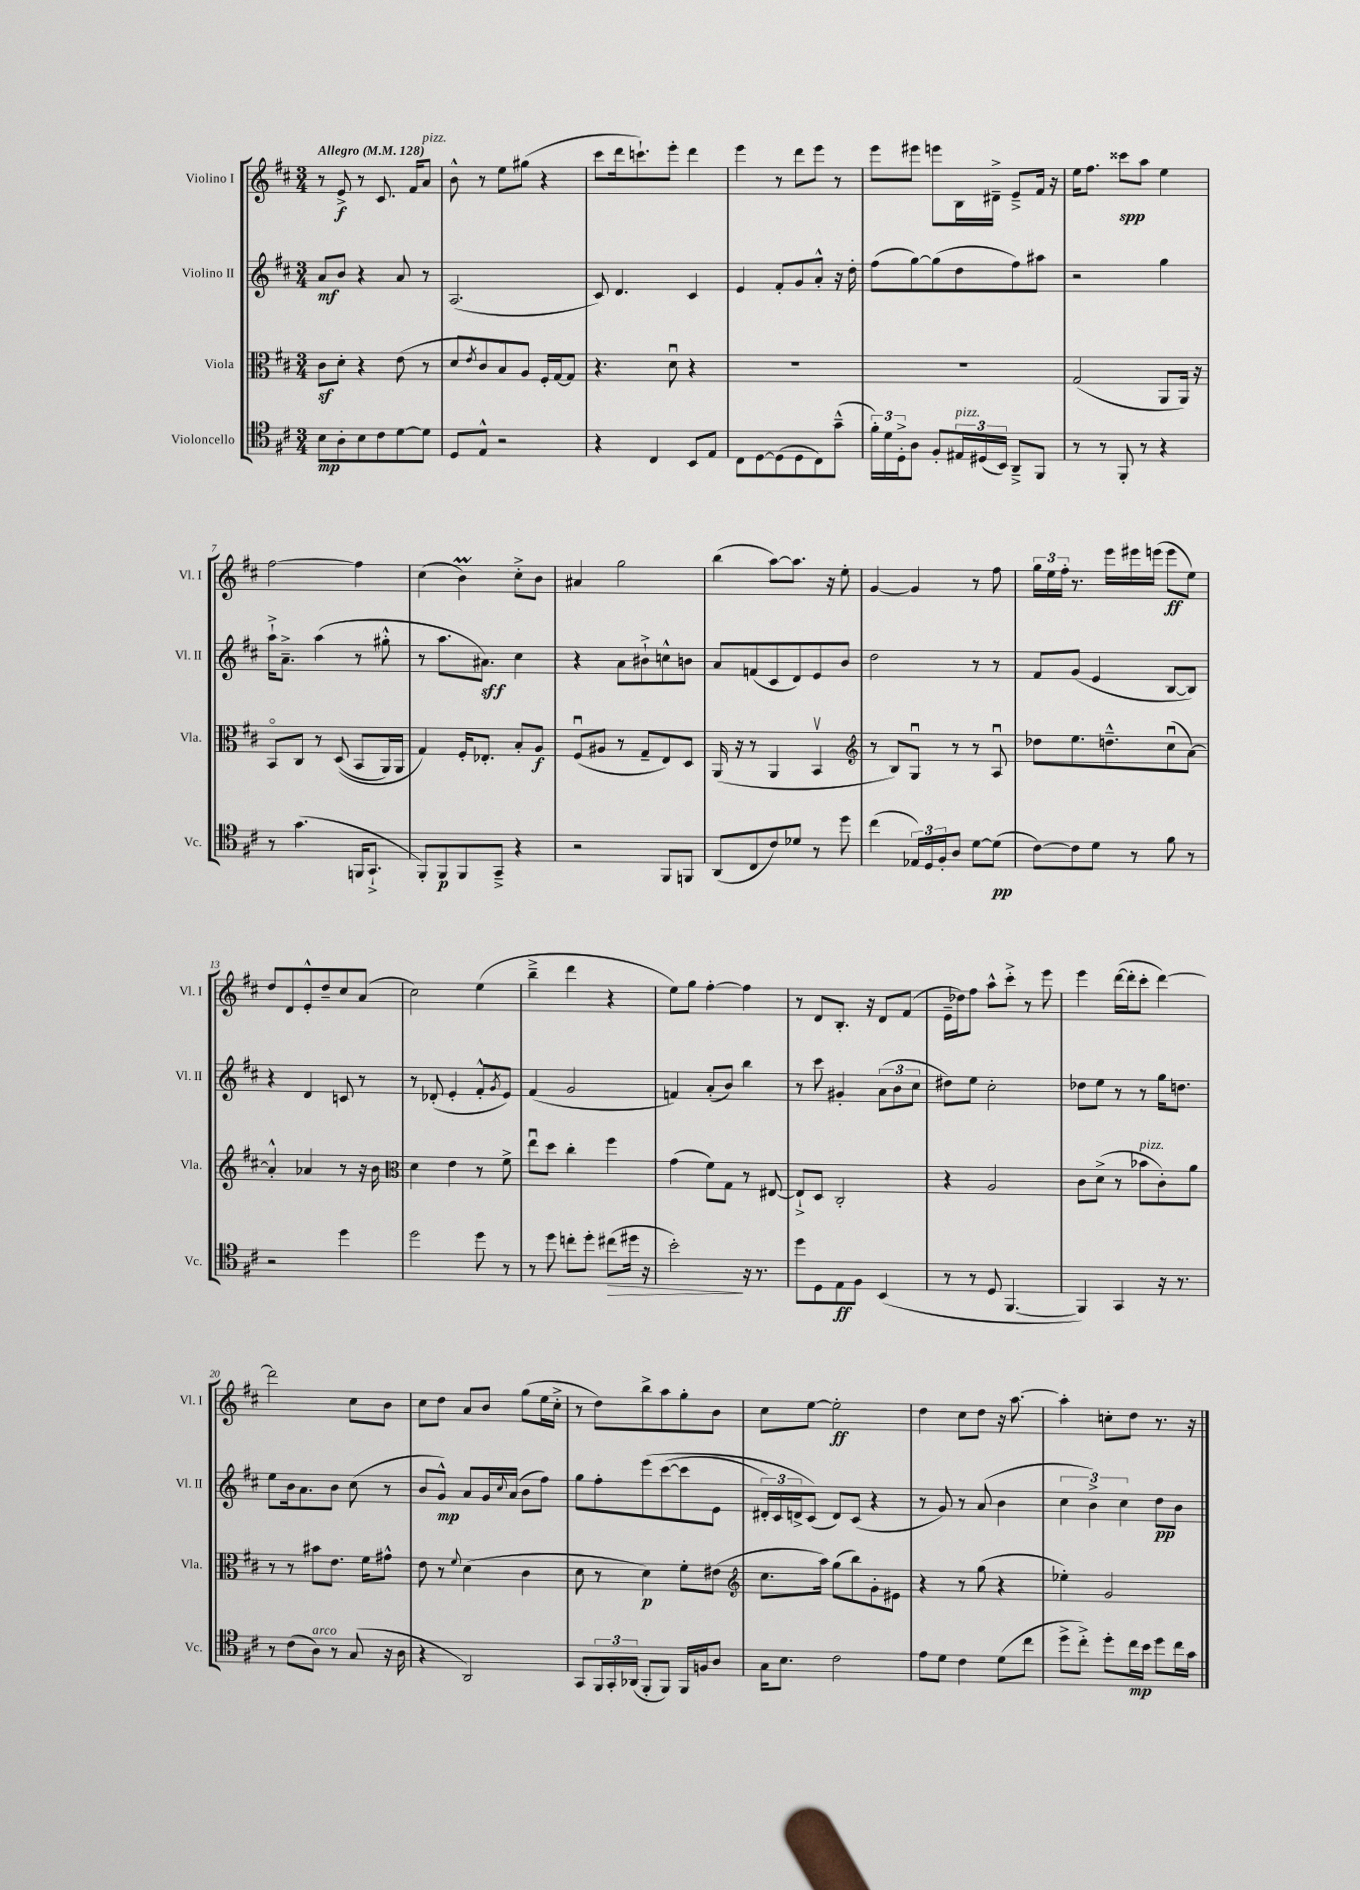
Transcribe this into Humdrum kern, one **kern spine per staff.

**kern	**kern	**kern	**kern
*staff4	*staff3	*staff2	*staff1
*clefC4	*clefC3	*clefG2	*clefG2
*k[f#c#]	*k[f#c#]	*k[f#c#]	*k[f#c#]
*M3/4	*M3/4	*M3/4	*M3/4
*MM128	*MM128	*MM128	*MM128
8B	8c#	8a	8r
8A'	8d'	8b	8e^
8B	4r	4r	8r
8c#	.	.	8.c#
[8d	(8e	8a	.
.	.	.	16f#
8d]	8r	8r	8a
=	=	=	=
8D	8d	(2.A	8b^^
.	8qe	.	.
8E^^	8c#	.	8r
2r	8B)	.	8ee
.	8A	.	(8gg#
.	16F#'	.	4r
.	[16G	.	.
.	8G]	.	.
=	=	=	=
4r	4.r	8c#)	8ccc#
.	.	4.d	16ddd
.	.	.	8.ccc`)
4C#	.	.	.
.	8du	.	8eee'
8BB	4r	4c#	4ddd
8E	.	.	.
=	=	=	=
8C#	2.r	4e	4eee
[8D	.	.	.
(8D]	.	8f#'	8r
8D	.	8g	8ddd
8C#)	.	8a'^^	8eee
(8g~^^	.	16r	8r
.	.	16dd'	.
=	=	=	=
24f#')	2.r	(8ff#	8eee
24d	.	.	.
24D'^	.	.	.
8A	.	[8gg)	8eee#
8F#'	.	(8gg]	8eee
24E#	.	8dd	16B
(24D#	.	.	.
.	.	.	16d#~^
24BB)	.	.	.
8AA~^	.	8ff#)	8e~^
8FF#	.	8aa#	16f#
.	.	.	16r
=	=	=	=
8r	(2G	2r	16ee
.	.	.	8.ff#
8r	.	.	.
8FF#'	.	.	8ccc##
8r	.	.	8aa
4r	8AA	4gg	4ee
.	16AA)	.	.
.	16r	.	.
=	=	=	=
8r	8BBo	16aa`^	[2ff#
.	.	8.a~^	.
(4.g	8C#	.	.
.	8r	(4aa	.
.	&((8D	.	.
16FF	8BB	8r	4ff#]
8.GG`^	.	.	.
.	16AA)	8gg#'^^	.
.	16AA	.	.
=	=	=	=
8FF#')	4G&)	8r	(4cc#
8FF#	.	8.aa	.
8FF#	16F#'	.	4b)
.	8.E-'	8.a#)	.
8GG~^	.	.	.
4r	8B'	4cc#	8cc#'^
.	8A	.	8b
=	=	=	=
2r	(8F#u	4r	4a#
.	8A#	.	.
.	8r	8a	2gg
.	8G~	8b#`^	.
8FF#	8E)	8cc^^	.
8FF	8D	8b	.
=	=	=	=
(8AA	(16AA	8a	(4bb
.	16r	.	.
8C#	8r	(8f	.
8c#)	4AA	8c#	[8aa)
8d-	.	8d)	8.aa]
8r	4BBv	8e	.
.	.	.	16r
8dd	.	8b	8ee'
=	=	=	=
*	*clefG2	*	*
(4cc#	8r	2dd	[4g
.	8B)	.	.
24E-)	8Gu	.	4g]
24D	.	.	.
24F#'	.	.	.
8A	8r	.	.
[8d	8r	8r	8r
(8d]	8Au	8r	8ff#
=	=	=	=
[8c#)	8dd-	8f#	24gg
.	.	.	24ee
.	.	.	24ff#'
8c#]	8.ee	(8g	8.r
8d	.	4e	.
.	8.dd~^^	.	16eee
8r	.	.	16eee#
.	.	.	(16eee
8f#	(8cc#u	[8B	8eee
8r	[8a)	8B])	8ee)
=	=	=	=
2r	4a'^^]	4r	8dd
.	.	.	8d
.	4a-	4d	8e'^^
.	.	.	8dd~
4dd	8r	8c	8cc#
.	16r	8r	(8a
.	16b	.	.
=	=	=	=
*	*clefC3	*	*
2dd	4d	8r	2cc#)
.	.	(8d-'	.
.	4e	4e'	.
8dd	8r	8f#'^^	(4ee
.	.	8qg	.
8r	8f#^	8e)	.
=	=	=	=
8r	8eeu	(4f#	4bb~^
8dd	8dd	.	.
8cc'	4cc#'	2g	4ddd
8dd'	.	.	.
(8cc#	4ff#	.	4r
16dd#	.	.	.
16r	.	.	.
=	=	=	=
2b')	(4g	4f)	8ee)
.	.	.	8gg
.	8f#)	(8a'	[4ff#'
.	8G	8b)	.
16r	8r	4bb	4ff#]
8.r	.	.	.
.	[8E#	.	.
=	=	=	=
8dd	8E#`^]	8r	8r
8D	8D	8ccc#	8d
8E	2C#'	4g#'	8.B'
8F#	.	.	.
.	.	.	16r
(4BB	.	(12a	8d
.	.	12b	.
.	.	.	(8f#
.	.	12cc#	.
=	=	=	=
8r	4r	8dd#)	16e~
.	.	.	16dd-)
8r	.	8ee	8ff#
8D	2A	2cc#'	8aa^^
[4.FF#	.	.	8ccc#'^
.	.	.	8r
.	.	.	8eee
=	=	=	=
4FF#])	8c#	8dd-	4eee
.	(8d^	8ee	.
4GG	8r	8r	([16ddd
.	.	.	16ddd']
.	8b-	8r	8ccc#'
16r	8c#')	16gg	[4ddd)
8.r	.	8.dd	.
.	8a	.	.
=	=	=	=
8r	8r	8ee	2ddd]
(8c#	8r	16b	.
.	.	8.a	.
8A)	8b#	.	.
8r	8.e	8b	.
(8G	.	(8cc#	8cc#
.	16f#	.	.
16r	8g#^^	8r	8b
16A	.	.	.
=	=	=	=
4r	8e	8b	8cc#
.	8r	8g^^)	8dd
.	8qqf#	.	.
2AA)	(4d	8a	8a
.	.	16g	8b
.	.	8qqcc#	.
.	.	(16a	.
.	4c#	8b	(8gg
.	.	8ff#)	16ee
.	.	.	16cc#'^
=	=	=	=
8GG	8d	8gg	8r
24FF#	8r	8ff#'	8dd)
24GG'	.	.	.
(24AA-	.	.	.
8FF#'	4d)	&(8eee	8bb^
8FF#)	.	([8ccc#	8aa
16FF#	8f#'	8ccc#]	8gg'
16F	.	.	.
8A	(8e#	8e	8b
=	=	=	=
*	*clefG2	*	*
16G	8.cc#	24d#')	8cc#
.	.	24c#	.
8.B	.	.	.
.	.	24d^	.
.	.	(8c#&)	[8ee
.	16aa)	.	.
2c#	(8gg	8d)	2ee']
.	8bb)	(8c#	.
.	8g'	4r	.
.	8e#	.	.
=	=	=	=
8e	4r	8r	4dd
8d	.	8g)	.
4c#	8r	8r	8cc#
.	(8gg	(8a	8dd
(8d	4r	4b	16r
.	.	.	[8.aa
8cc#	.	.	.
=	=	=	=
8dd^	4ee-')	6cc#	4aa']
8cc#'^)	.	.	.
.	.	6b^)	.
8dd'	2g	.	8cc'
.	.	6cc#	.
16cc#	.	.	8dd
16b	.	.	.
8dd	.	8dd	8.r
16cc#	.	8b	.
16g	.	.	16r
==	==	==	==
*-	*-	*-	*-
